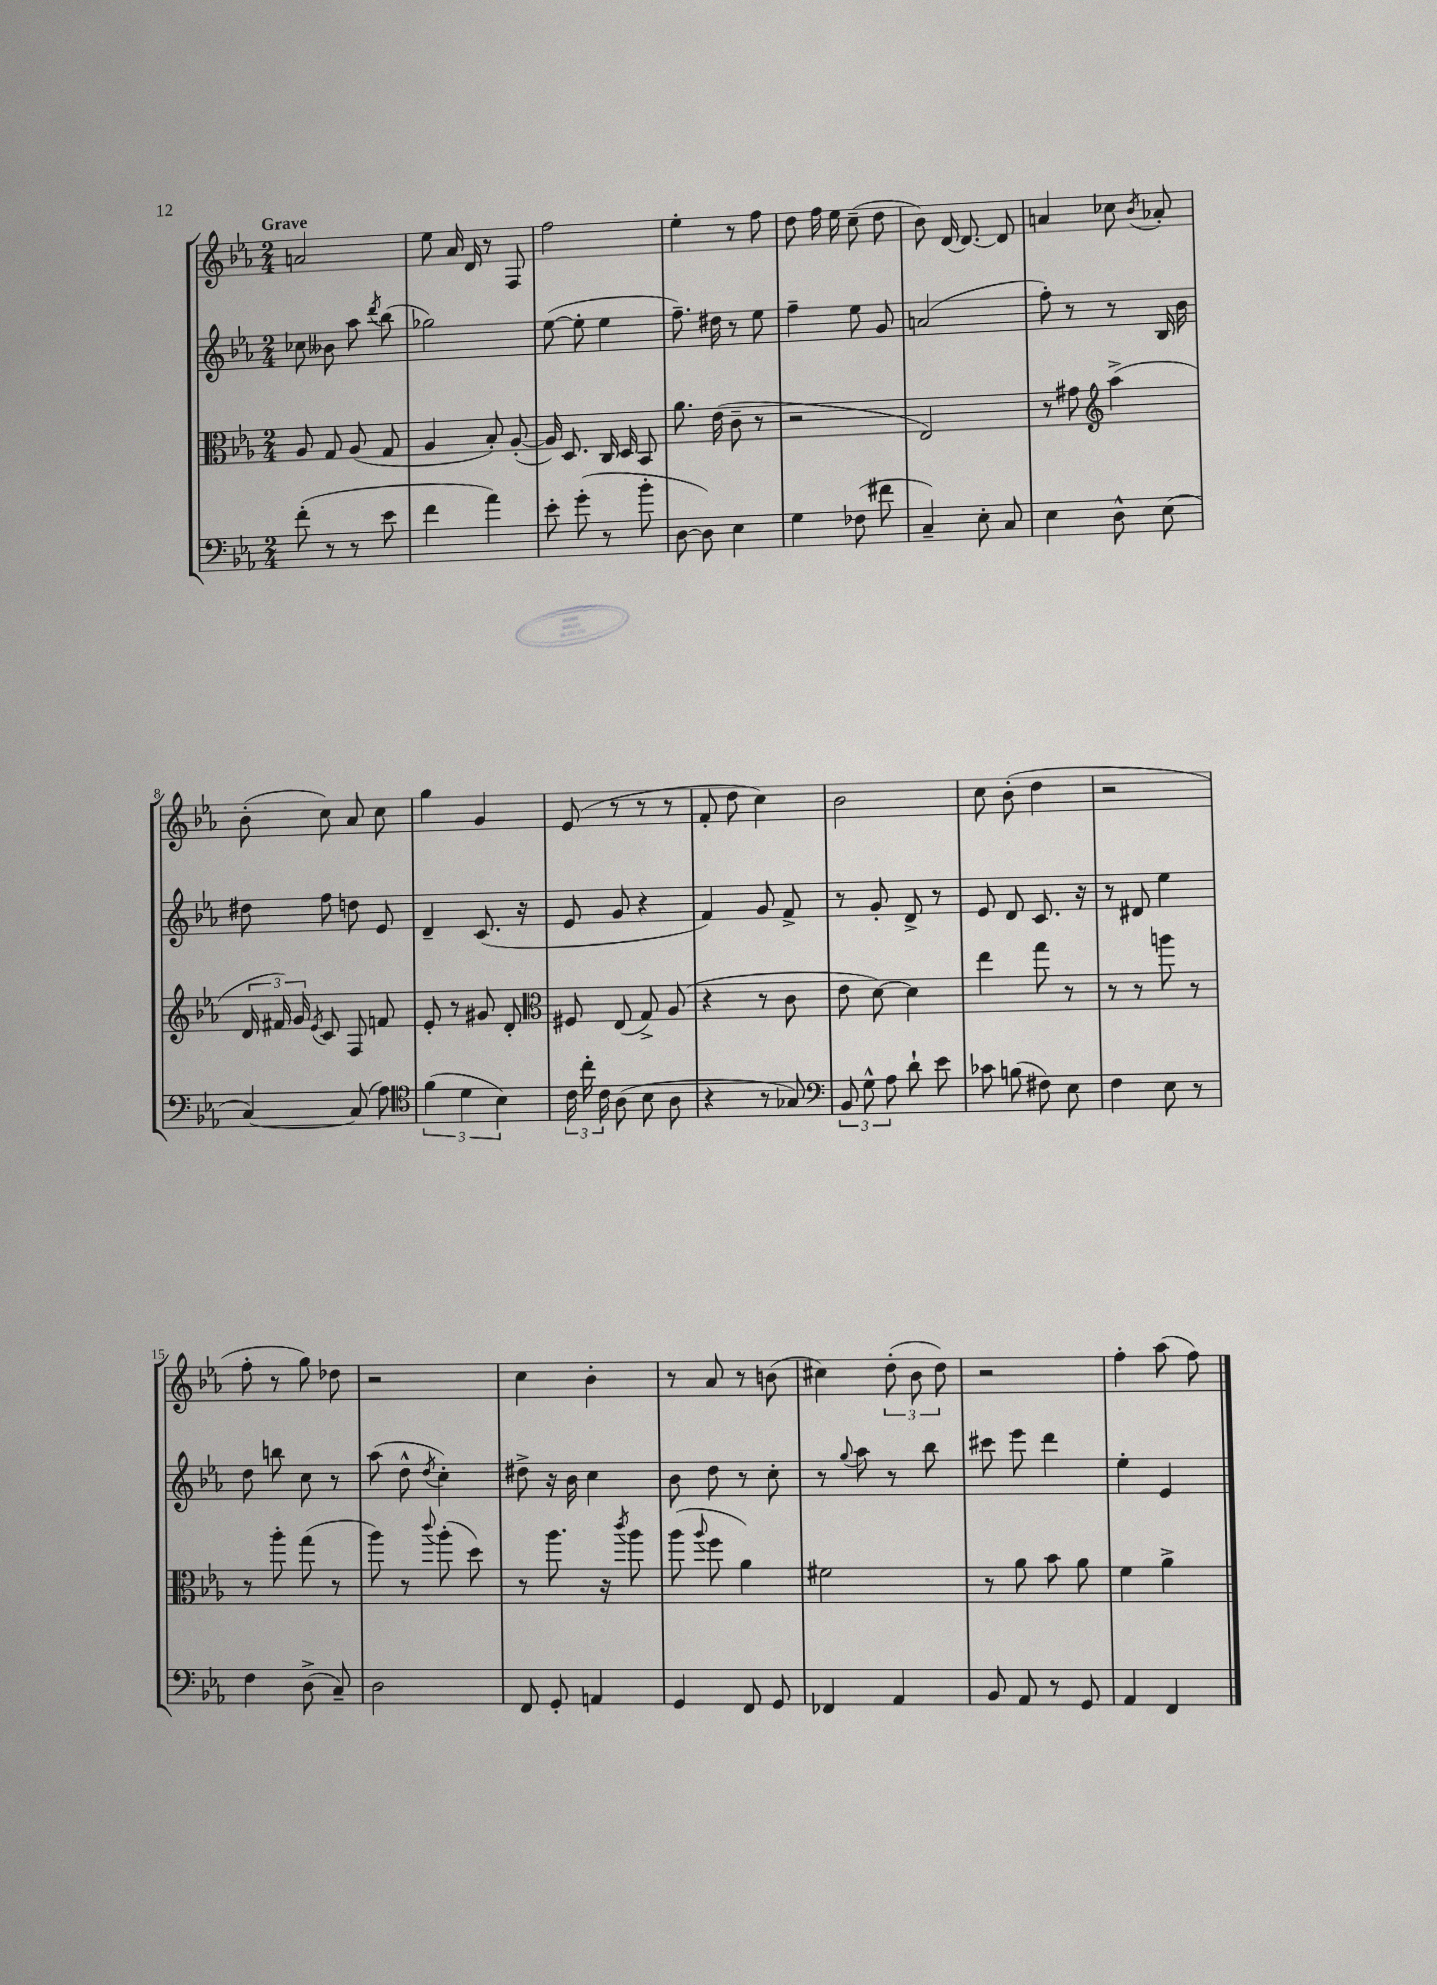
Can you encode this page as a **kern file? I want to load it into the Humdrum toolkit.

**kern	**kern	**kern	**kern
*staff4	*staff3	*staff2	*staff1
*clefF4	*clefC3	*clefG2	*clefG2
*k[b-e-a-]	*k[b-e-a-]	*k[b-e-a-]	*k[b-e-a-]
*M2/4	*M2/4	*M2/4	*M2/4
(8f'	8A-	8cc-	2a
8r	8G	8b--	.
8r	(8A-	8aa-	.
.	.	8qddd	.
8e-	8G	(8bb-	.
=	=	=	=
4f	4A-	2gg-)	8ee-
.	.	.	16a-
.	.	.	16d
4a-)	8B-')	.	8r
.	([8A-'	.	8F
=	=	=	=
8e-'	16A-])	([8ee-	2ff
.	8.D	.	.
(8g'	.	8ee-']	.
8r	16C	4ee-	.
.	16D	.	.
8b-'	8BB-	.	.
=	=	=	=
[8D	8.a-	8.ff~)	4ee-'
8D])	.	.	.
.	(16e-	16dd#	.
4E-	8c~	8r	8r
.	8r	8ee-	8ff
=	=	=	=
4G	2r	4ff~	8dd
.	.	.	16ff
.	.	.	16ee-
(8F-	.	8ee-	(8cc~
8f#	.	8g	8dd
=	=	=	=
4C~)	2E-)	(2a	8b-)
.	.	.	[16d
.	.	.	8.d_
8E-'	.	.	.
8C	.	.	8d]
=	=	=	=
4E-	8r	8ff')	4a
.	8g#	8r	.
*	*clefG2	*	*
8D^^	(4aa-^	8r	8cc-
.	.	.	8qb-
(8E-	.	16B-	8a-'
.	.	16b-	.
=	=	=	=
[4C)	24d	8dd#	(8b-'
.	24f#)	.	.
.	24g	.	.
.	8qe-	.	.
.	8c	8ff	8cc)
(8C]	8F	8dd	8a-
8A-)	8f	8e-	8cc
=	=	=	=
*clefC4	*	*	*
(6f	8e-'	4d~	4gg
.	8r	.	.
6d	.	.	.
.	8g#	(8.c	4g
6B-)	.	.	.
.	8d'	.	.
.	.	16r	.
=	=	=	=
*	*clefC3	*	*
24c	8F#	8e-	(8e-
24cc'	.	.	.
24c	.	.	.
(8A-	(8E-	8g	8r
8B-	8G^)	4r	8r
8A-	(8A-	.	8r
=	=	=	=
4r	4r	4f)	8f'
.	.	.	8dd
8r	8r	8g	4cc)
8G-)	8c	8f^	.
=	=	=	=
*clefF4	*	*	*
12BB-	8e-	8r	2b-
12G^^	.	.	.
.	[8d)	8g'	.
12A-	.	.	.
8d`	4d]	8d^	.
8e-	.	8r	.
=	=	=	=
8c-	4ee-	8e-	8cc
(8B	.	8d	(8b-'
8F#)	8gg	8.c	4dd
8E-	8r	.	.
.	.	16r	.
=	=	=	=
4F	8r	8r	2r
.	8r	8d#	.
8E-	8aa	4ee-	.
8r	8r	.	.
=	=	=	=
4F	8r	8dd	8ff'
.	8aa-'	8bb	8r
(8D^	(8gg	8cc	8gg)
8C~)	8r	8r	8dd-
=	=	=	=
2D	8aa-)	(8aa-	2r
.	8r	8dd^^	.
.	8qqccc	8qdd	.
.	(8aa-'	4cc')	.
.	8dd)	.	.
=	=	=	=
8FF	8r	8dd#^	4cc
8GG'	8.aa-	16r	.
.	.	16b-	.
4AA	.	4cc	4b-'
.	16r	.	.
.	8qccc	.	.
.	8aa-	.	.
=	=	=	=
4GG	(8aa-	8b-	8r
.	8qqaa-	.	.
.	8ff	8dd	8a-
8FF	4a-)	8r	8r
8GG	.	8cc'	(8b
=	=	=	=
4FF-	2f#	8r	4cc#)
.	.	8qqgg	.
.	.	8aa-	.
4AA-	.	8r	(12dd'
.	.	.	12b-
.	.	8bb-	.
.	.	.	12dd)
=	=	=	=
8BB-	8r	8ccc#	2r
8AA-	8a-	8eee-	.
8r	8b-	4ddd	.
8GG	8a-	.	.
=	=	=	=
4AA-	4f	4ee-'	4ff'
4FF	4a-^	4e-	(8aa-
.	.	.	8ff)
==	==	==	==
*-	*-	*-	*-
